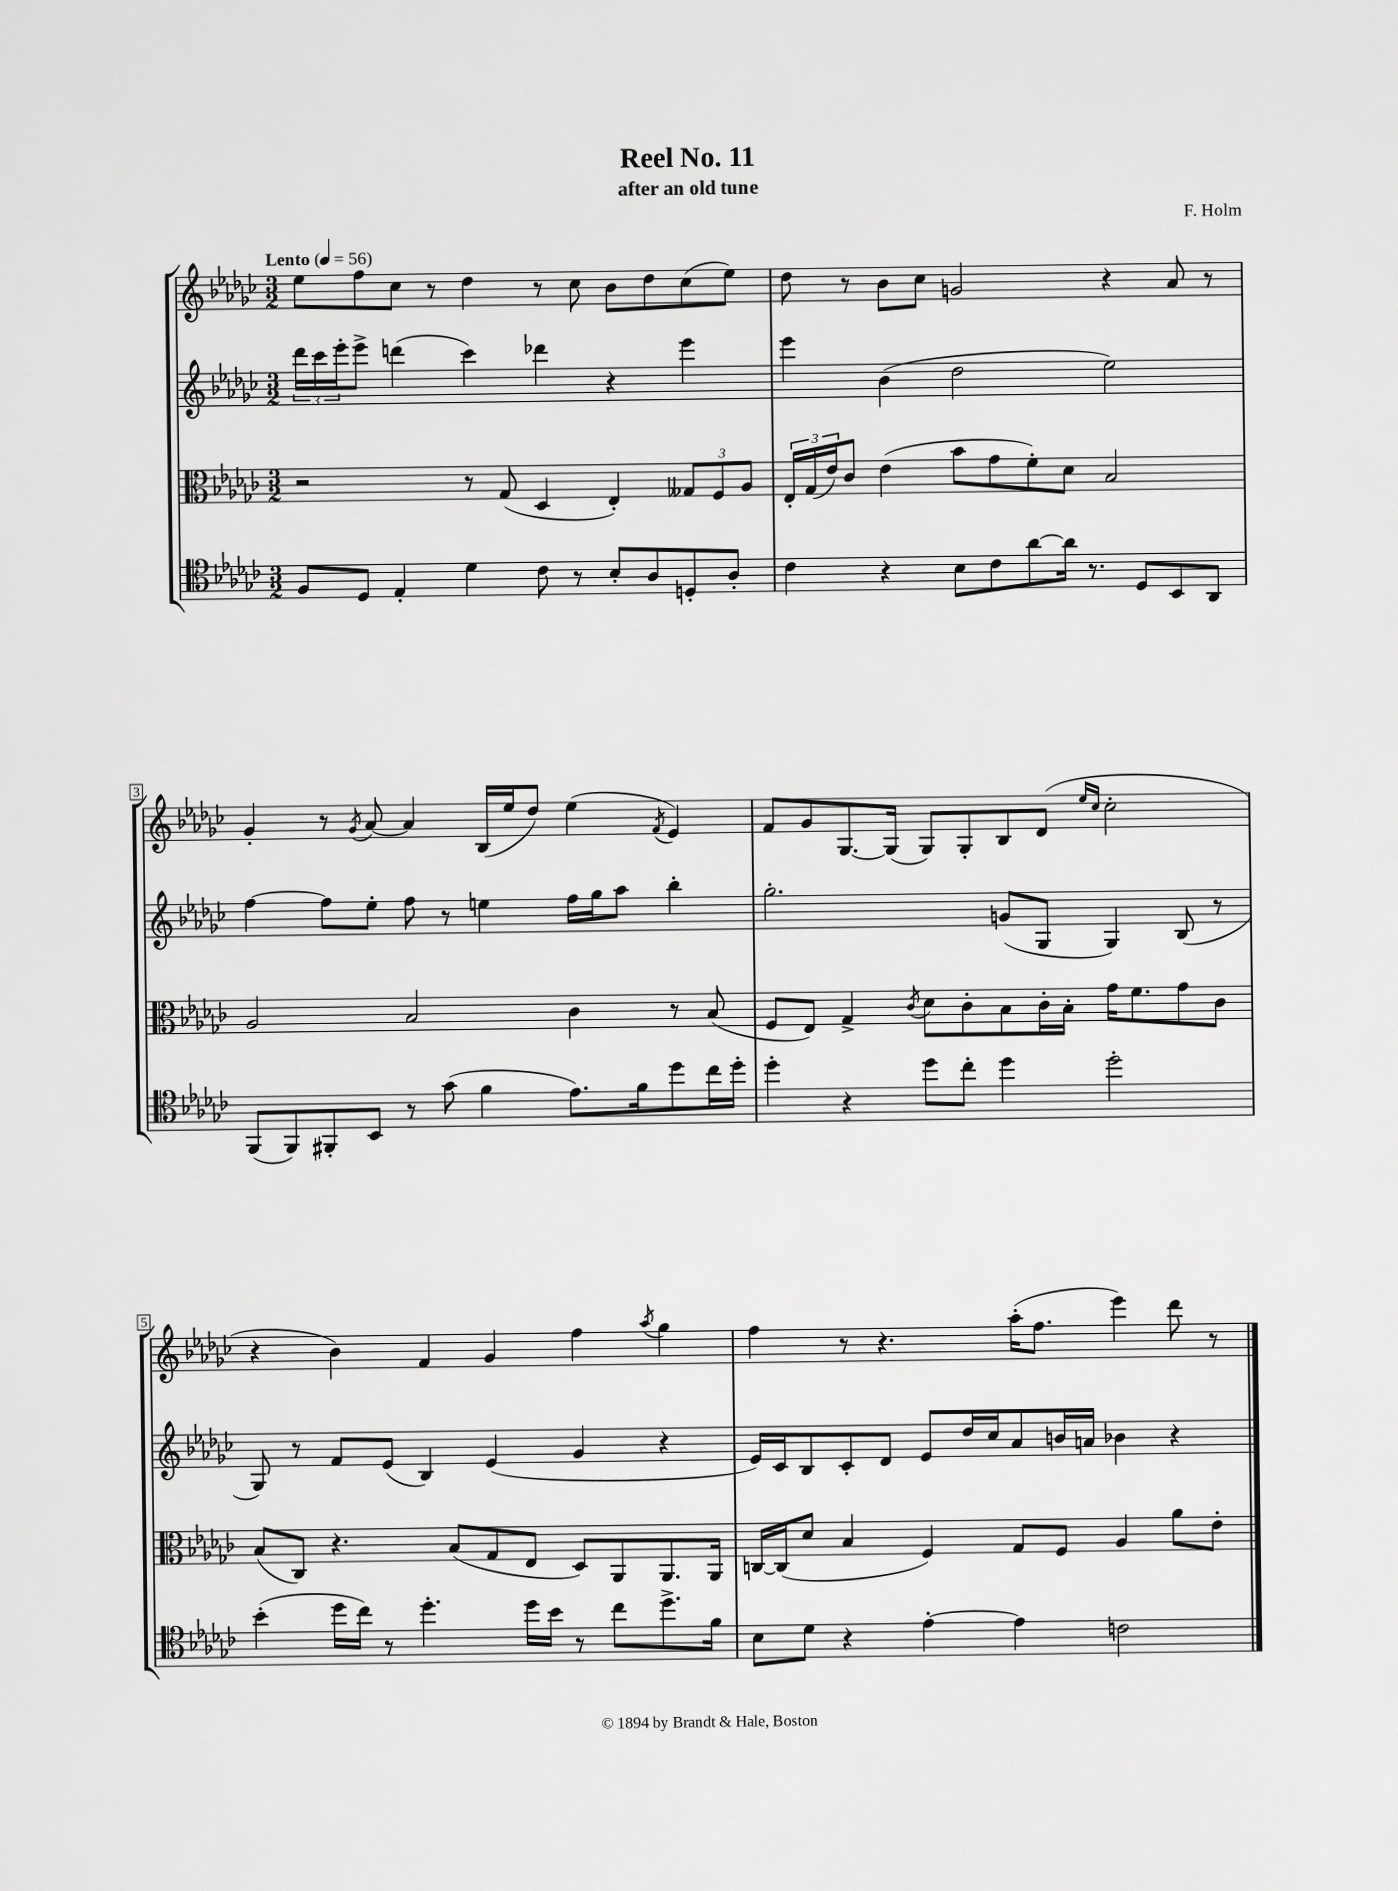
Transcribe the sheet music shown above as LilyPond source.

\header { title = "Reel No. 11" composer = "F. Holm" subtitle = "after an old tune" }
<<
\new StaffGroup <<
\new Staff = "s0" {
    \clef treble \key ges \major \numericTimeSignature \time 3/2 \tempo "Lento" 4 = 56
    ees''8 f''8 ces''8 r8 des''4 r8 ces''8 bes'8 des''8 ces''8( ees''8) |
    des''8 r8 bes'8 ces''8 g'2 r4 aes'8 r8 |
    ges'4-. r8 \acciaccatura { ges'8 } aes'8~ aes'4 bes16( ees''16 des''8) ees''4( \acciaccatura { f'8 } ees'4) |
    f'8 ges'8 ges8.~ ges16( ges8) ges8-. bes8 des'8( \grace { ees''16 ces''16 } ces''2-. |
    r4 bes'4) f'4 ges'4 f''4 \acciaccatura { aes''8 } ges''4 |
    f''4 r8 r4. aes''16-.( f''8. ees'''4) des'''8 r8 \bar "|." |
}
\new Staff = "s1" {
    \clef treble \key ges \major \numericTimeSignature \time 3/2
    \tuplet 3/2 { des'''16 ces'''16 ees'''16-. } ees'''8-> d'''4( ces'''4) des'''4 r4 ees'''4 |
    ees'''4 bes'4( des''2 ees''2) |
    f''4~ f''8 ees''8-. f''8 r8 e''4 f''16 ges''16 aes''8 bes''4-. |
    ges''2.-. g'8( ges8 ges4) bes8( r8 |
    ges8) r8 f'8 ees'8( bes4) ees'4( ges'4 r4 |
    ees'16) ces'16 bes8 ces'8-. des'8 ees'8 des''16 ces''16 aes'8 b'16 a'16 bes'4 r4 \bar "|." |
}
\new Staff = "s2" {
    \clef alto \key ges \major \numericTimeSignature \time 3/2
    r2 r8 ges8( des4 ees4-.) \tuplet 3/2 { geses8 f8 aes8 } |
    \tuplet 3/2 { ees16-. ges16( ees'16) } ces'8 ees'4( bes'8 ges'8 f'8-.) des'8 bes2 |
    aes2 bes2 ces'4 r8 bes8( |
    f8 ees8) ges4-> \acciaccatura { ces'8 } des'8 ces'8-. bes8 ces'16-. bes16-. ges'16 f'8. ges'8 ces'8 |
    bes8( ces8) r4. bes8( ges8 ees8 des8) aes,8 aes,8. aes,16 |
    c16~ c16( des'8 bes4 f4) ges8 f8 aes4 aes'8 ees'8-. \bar "|." |
}
\new Staff = "s3" {
    \clef tenor \key ges \major \numericTimeSignature \time 3/2
    f8 des8 ees4-. des'4 ces'8 r8 bes8-. aes8 d8-. aes8-. |
    ces'4 r4 bes8 ces'8 aes'8~ aes'16 r8. des8 bes,8 aes,8 |
    f,8( f,8) fis,8-. bes,8 r8 ges'8( f'4 ees'8.) f'16 des''8 ces''16 des''16-. |
    des''4-. r4 des''8 ces''8-. des''4 des''2-. |
    bes'4-.( des''16 ces''16) r8 des''4.-. des''16 bes'16 r8 ces''8 des''8.-> f'16 |
    bes8 des'8 r4 ees'4~-. ees'4 c'2 \bar "|." |
}
>>
>>
\layout { \context { \Score \override BarNumber.stencil = #(make-stencil-boxer 0.1 0.3 ly:text-interface::print) } }
